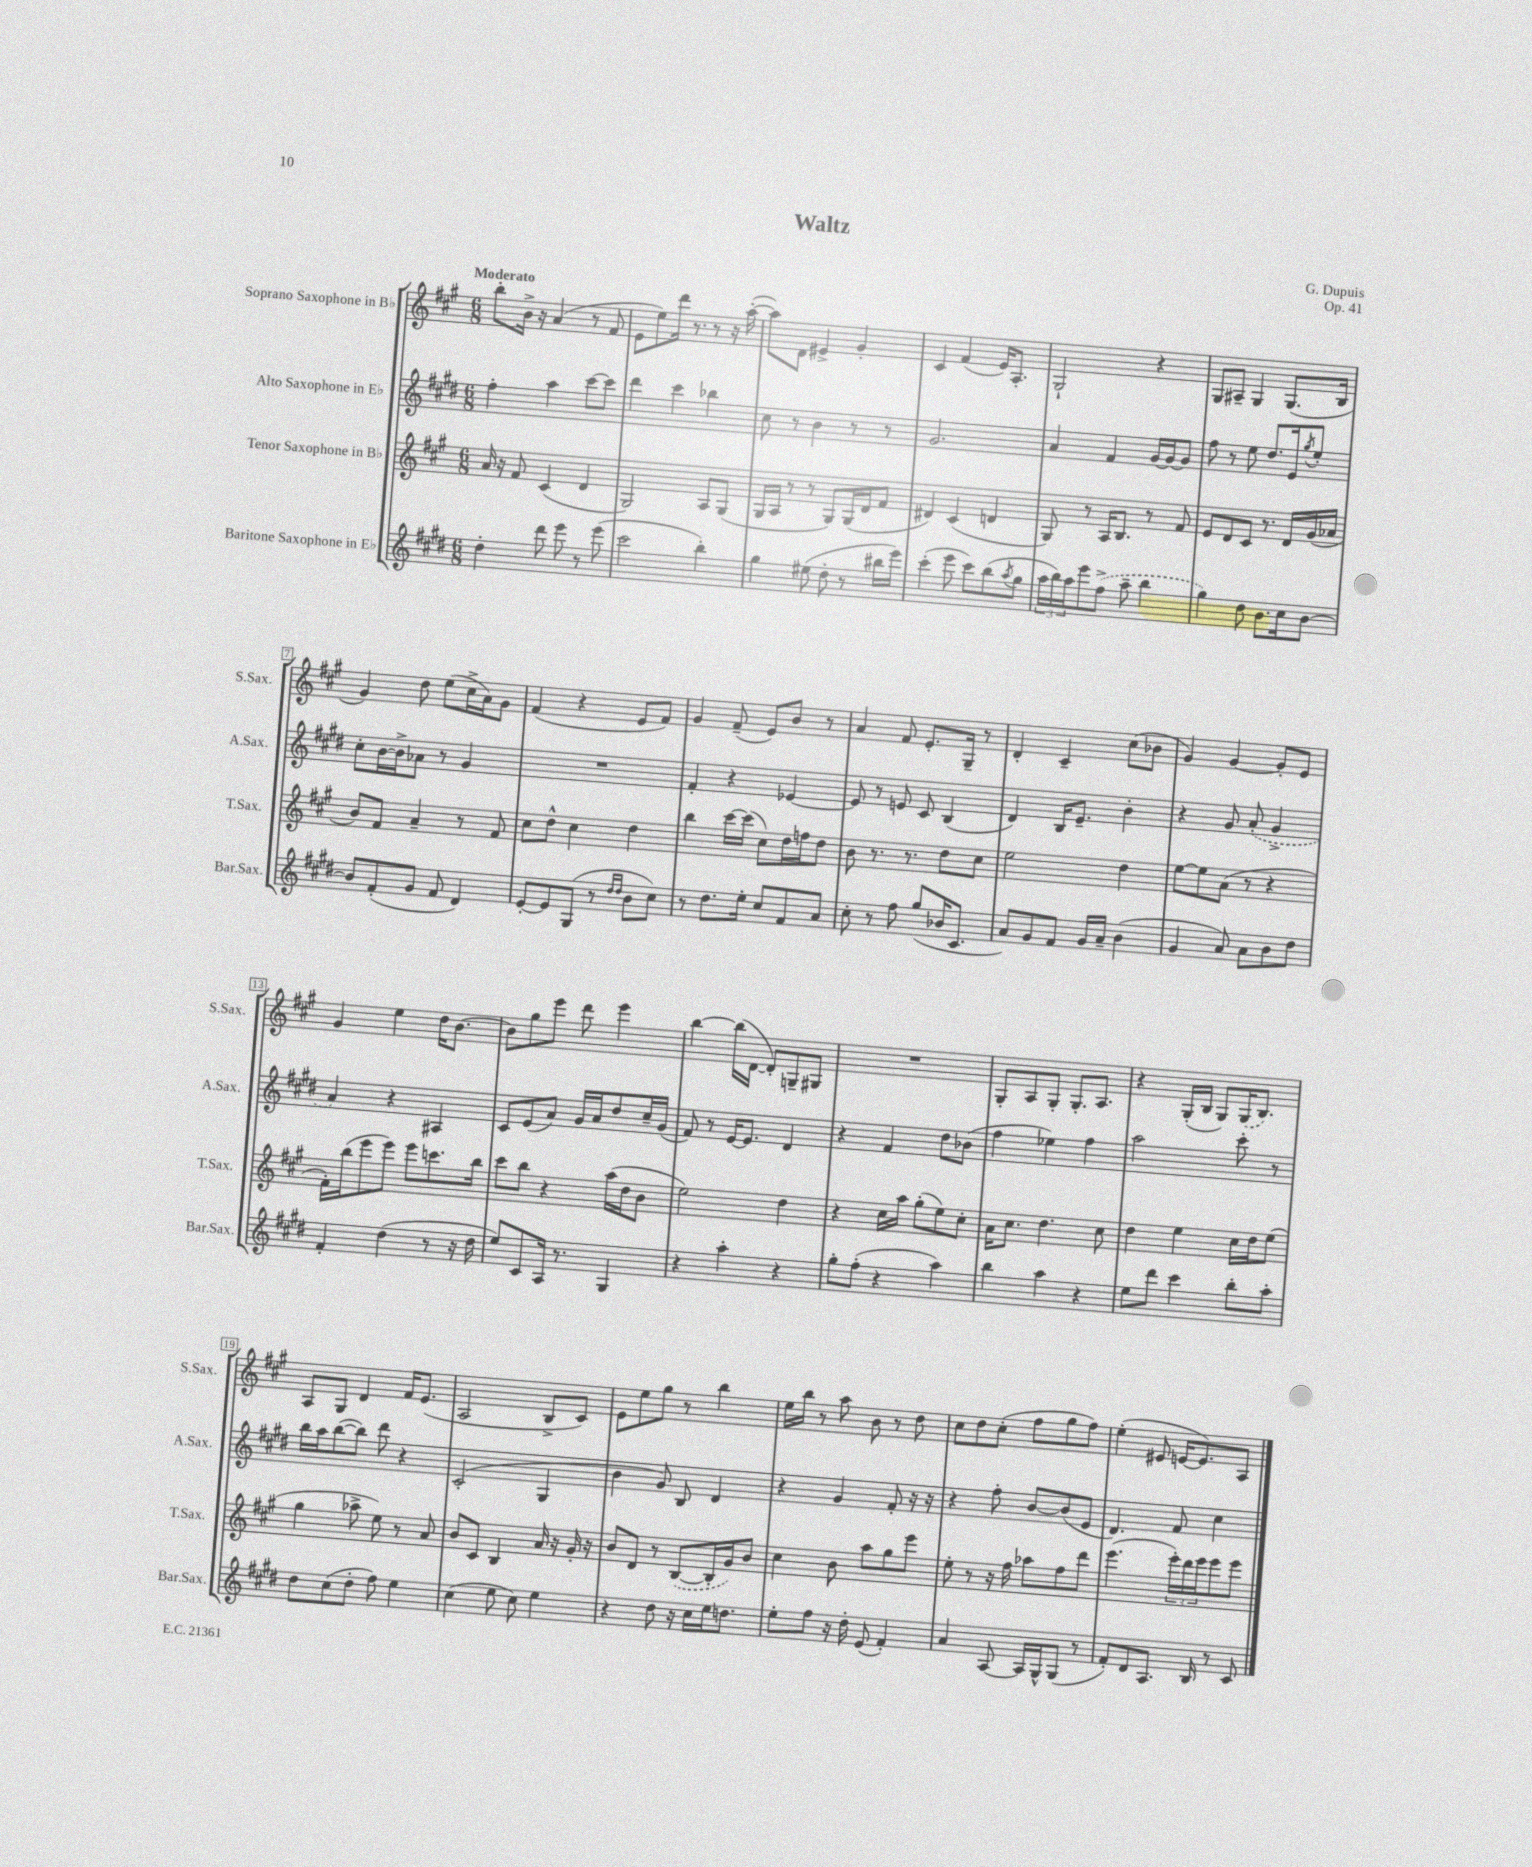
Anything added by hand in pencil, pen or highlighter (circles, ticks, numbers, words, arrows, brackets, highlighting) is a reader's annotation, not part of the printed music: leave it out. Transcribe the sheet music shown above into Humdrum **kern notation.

**kern	**kern	**kern	**kern
*staff4	*staff3	*staff2	*staff1
*clefG2	*clefG2	*clefG2	*clefG2
*k[f#c#g#d#]	*k[f#c#g#]	*k[f#c#g#d#]	*k[f#c#g#]
*M6/8	*M6/8	*M6/8	*M6/8
4dd#'\	16a/	4ff#'\	8bb'\L
.	16r	.	.
.	8f#/	.	16b^\Jk
.	.	.	16r
8ddd#\	(4c#/	4aa\	(4a/
8eee\	.	.	.
8r	4d/	[8ccc#\L	8r
(8eee\	.	8ccc#\]J	8f#/
=	=	=	=
2ccc#\	2G#/)	4ddd#\	8e\L
.	.	.	8ee\)
.	.	4ccc#\	16ddd\Jk
.	.	.	8.r
4bb'\)	8A/L	4bb-\	8r
.	(8G#/J	.	16r
.	.	.	([16aa'\
=	=	=	=
4gg#\	16G#/LL	8cc#\	8aa\]L)
.	16A/JJ	.	.
.	8r	8r	8d\J
(8ee#\	8r	4b\	4e#^/
8dd#'\	8G#/L)	.	.
8r	(16G#/L	8r	4g#'/
.	16d/J	.	.
16bb#\LL	8f#/J	8r	.
16eee\JJ)	.	.	.
=	=	=	=
(4ccc#'\	4d#/)	2.g#/	4c#/
8eee\	(4c#/	.	(4f#/
8ccc#\L)	.	.	.
(8bb\	4d/	.	16e/LK)
.	.	.	8.A'/J
8qaa/	.	.	.
8gg#\J	.	.	.
=	=	=	=
24aa\LL	8G#/)	4a/	2G#`/
24bb\)	.	.	.
24aa\J	.	.	.
8eee\	8r	.	.
(8ff#^\J	16A/LK	4f#/	.
.	8.B/J	.	.
8aa~\	.	.	.
4bb\	8r	[16g#/LL	4r
.	.	16g#/_J	.
.	8f#/	8g#/]J	.
=	=	=	=
4gg#\)	8e/L	8ff#\	8G#/L
.	8d/	8r	8A#~/J
8dd#\	8c#/J	8ee\	4G#/
8.b\L	8.r	8.dd#/L	.
.	.	.	(8.G#/L
16cc#\k	16d/LL	16e/k	.
.	.	8qgg#/	.
[8b\J	(16g#/	8ee'/J	.
.	16a-/JJ	.	16B/Jk
=	=	=	=
8b/]L	8b/L)	8cc#'\L	4g#/)
(8f#'/	8f#/J	[16b\L	.
.	.	16b^\]J	.
8g#/J	4a~/	8a-\J	8dd\
8f#/	.	8r	(8ee\L
4d#/)	8r	4g#/	16cc#^\L
.	.	.	16a\J)
.	8f#/	.	8g#\J
=	=	=	=
[8e'/L	8cc#\L	2.r	(4f#/
8e/]	8dd^^\J	.	.
(8G#/J	4cc#\	.	4r
8r	.	.	.
16qqdd#/LL	.	.	.
16qqdd#/JJ	.	.	.
8b\L	4dd\	.	8e/L
8cc#\J)	.	.	8f#/J)
=	=	=	=
8r	4bb\	4f#'/	4g#/
8.dd#\L	.	.	.
.	[16ccc#\LL	4r	(8f#~/
16ee'\Jk	(16ccc#\]JJ	.	.
8cc#/L	8cc#\L)	.	8e/L)
8f#/	16dd\L	[4e-/	8b/J
.	16ff\J	.	.
8a/J	8dd\J	.	8r
=	=	=	=
8cc#'\	8b\	8e-/]	4a/
8r	8.r	8r	.
8ff#\	.	8e/	8f#/
.	8.r	.	.
(8gg#/L	.	8c#/	8.e'/L
16b-/K	8dd\L	(4B/	.
8.c#/J	.	.	16G#~/Jk
.	8cc#\J	.	8r
=	=	=	=
8a/L)	2ee\	4d#/)	4d'/
8g#/	.	.	.
8f#/J	.	16B/LK	4c#~/
.	.	8.e~/J	.
16g#/LL	.	.	.
16a~/JJ	.	.	.
(4b\	4dd\	4b'\	(8cc#\L
.	.	.	8b-\J
=	=	=	=
4g#/	[8ee\L	4r	4g#/)
.	8ee\]	.	.
8a/)	(8a\J	8g#/	[4g#/
8a\L	8r	(8a'/	.
8b\	4r	4g#^/	8g#'/]L
8dd#\J	.	.	8e/J
=	=	=	=
4f#'/	16f#'\LL)	4a/)	4g#/
.	(16bb\J	.	.
.	8eee\	.	.
(4dd#\	8eee\J)	4r	4ee\
.	8eee\L	.	.
8r	8.ccc\	4A#/	16dd\LK
.	.	.	[8.b\J
16r	.	.	.
16dd#\	16bb\Jk	.	.
=	=	=	=
8ee/L)	8ccc#\L	8c#/L	8b\]L
8c#/	8bb\J	(8e/	8gg#\
16A/Jk	4r	8a/J)	8eee\J
8.r	.	.	.
.	.	16g#/LL	8ddd\
.	.	16a/J	.
4G#/	(16aa\LL	8dd#/	4eee\
.	16dd\J	.	.
.	8b\J	16cc#~/L	.
.	.	(16g#/JJ	.
=	=	=	=
4r	2ee\)	8f#/)	[4bb\
.	.	8r	.
4aa'\	.	[16e/LK	(16bb\]LL
.	.	8.e/]J	[16d\JJ
.	.	.	8d'/]L)
4r	4dd\	4d#/	8G~/
.	.	.	8G#/J
=	=	=	=
8gg#'\L	4r	4r	2.r
(8ff#'\J	.	.	.
4r	16cc#\LL	4f#/	.
.	16aa\JJ	.	.
.	(8gg#'\L	.	.
4aa\)	8ee\)	8dd#\L	.
.	8cc#'\J	(8b-\J	.
=	=	=	=
4bb\	16a\LK	4ff#\	8G#'/L
.	8.cc#\J	.	.
.	.	.	8A/
4aa\	4.dd\	4ee-\)	8G#'/J
.	.	.	8.G#'/L
4r	.	4ff#\	.
.	.	.	8.A/J
.	8cc#\	.	.
=	=	=	=
8ee\L	4dd\	2aa\	4r
8ddd#\J	.	.	.
4ccc#\	4ee\	.	(16G#'/LL
.	.	.	16B/JJ
.	.	.	8G#/L)
8bb'\L	16cc#\LL	8ccc#'\	(16G#/K
.	16dd\J	.	8.B/J)
8aa'\J	(8ee\J	8r	.
=	=	=	=
8dd#\L	4gg#\	16bb\LL	8A/L
.	.	16aa\J	.
(8cc#\	.	([8bb\	8G#/J
8dd#'\J	8aa-^\	8bb\]J)	4d/
8ff#\)	8ee\)	8ddd#\	.
4ee\	8r	4r	16f#/LK
.	.	.	(8.e/J
.	8a/	.	.
=	=	=	=
(4cc#\	8b/L	(2c#'/	2A/
.	8c#/J	.	.
8ee\	4B/	.	.
8cc#\)	.	.	.
4ee\	16a/	4G#/	8B^/L
.	16r	.	.
.	16g#'/	.	8c#/J)
.	16r	.	.
=	=	=	=
4r	8b/L	4b\	8e\L
.	8d/J	.	8ee\
8dd#\	8r	8g#/)	8gg#\J
16r	([8B/L	8B/	8r
16cc#\LL	.	.	.
16ee\J	16B'/]L	4d#/	4bb\
8.dd\J	16g#/J)	.	.
.	8b/J	.	.
=	=	=	=
8ee'\L	4cc#\	4r	16ee\LL
.	.	.	16bb\JJ
8ff#\J	.	.	8r
16r	8b\	4g#/	8aa\
16dd#'\	.	.	.
(8e/	8aa\L	.	8b\
4f#'/)	8gg#\	8f#'/	8r
.	8eee\J	16r	8dd\
.	.	16r	.
=	=	=	=
4a/	8ee'\	4r	8cc#\L
.	8r	.	8dd\
[8A/	16r	8ff#'\	(8cc#'\J
.	16ff#\	.	.
16A/]LL	8aa-\L	[8b/L	8ff#\L
16G#^^/J	.	.	.
(8G#/J	8ff#\	(8b/]	8gg#\
8r	8ddd\J	8e/J	8ff#\J)
=	=	=	=
8f#'/L)	(4.eee\	4.d#/)	(4ee'\
8d#/	.	.	.
8.A/J	.	.	8e#/
.	24eee'\LL)	8f#/	[16e/LK
.	24ddd\	.	.
16B/	.	.	8.e/])
.	24eee\J	.	.
8r	8eee\	4cc#\	.
8c#/	8eee\J	.	8A/J
==	==	==	==
*-	*-	*-	*-
